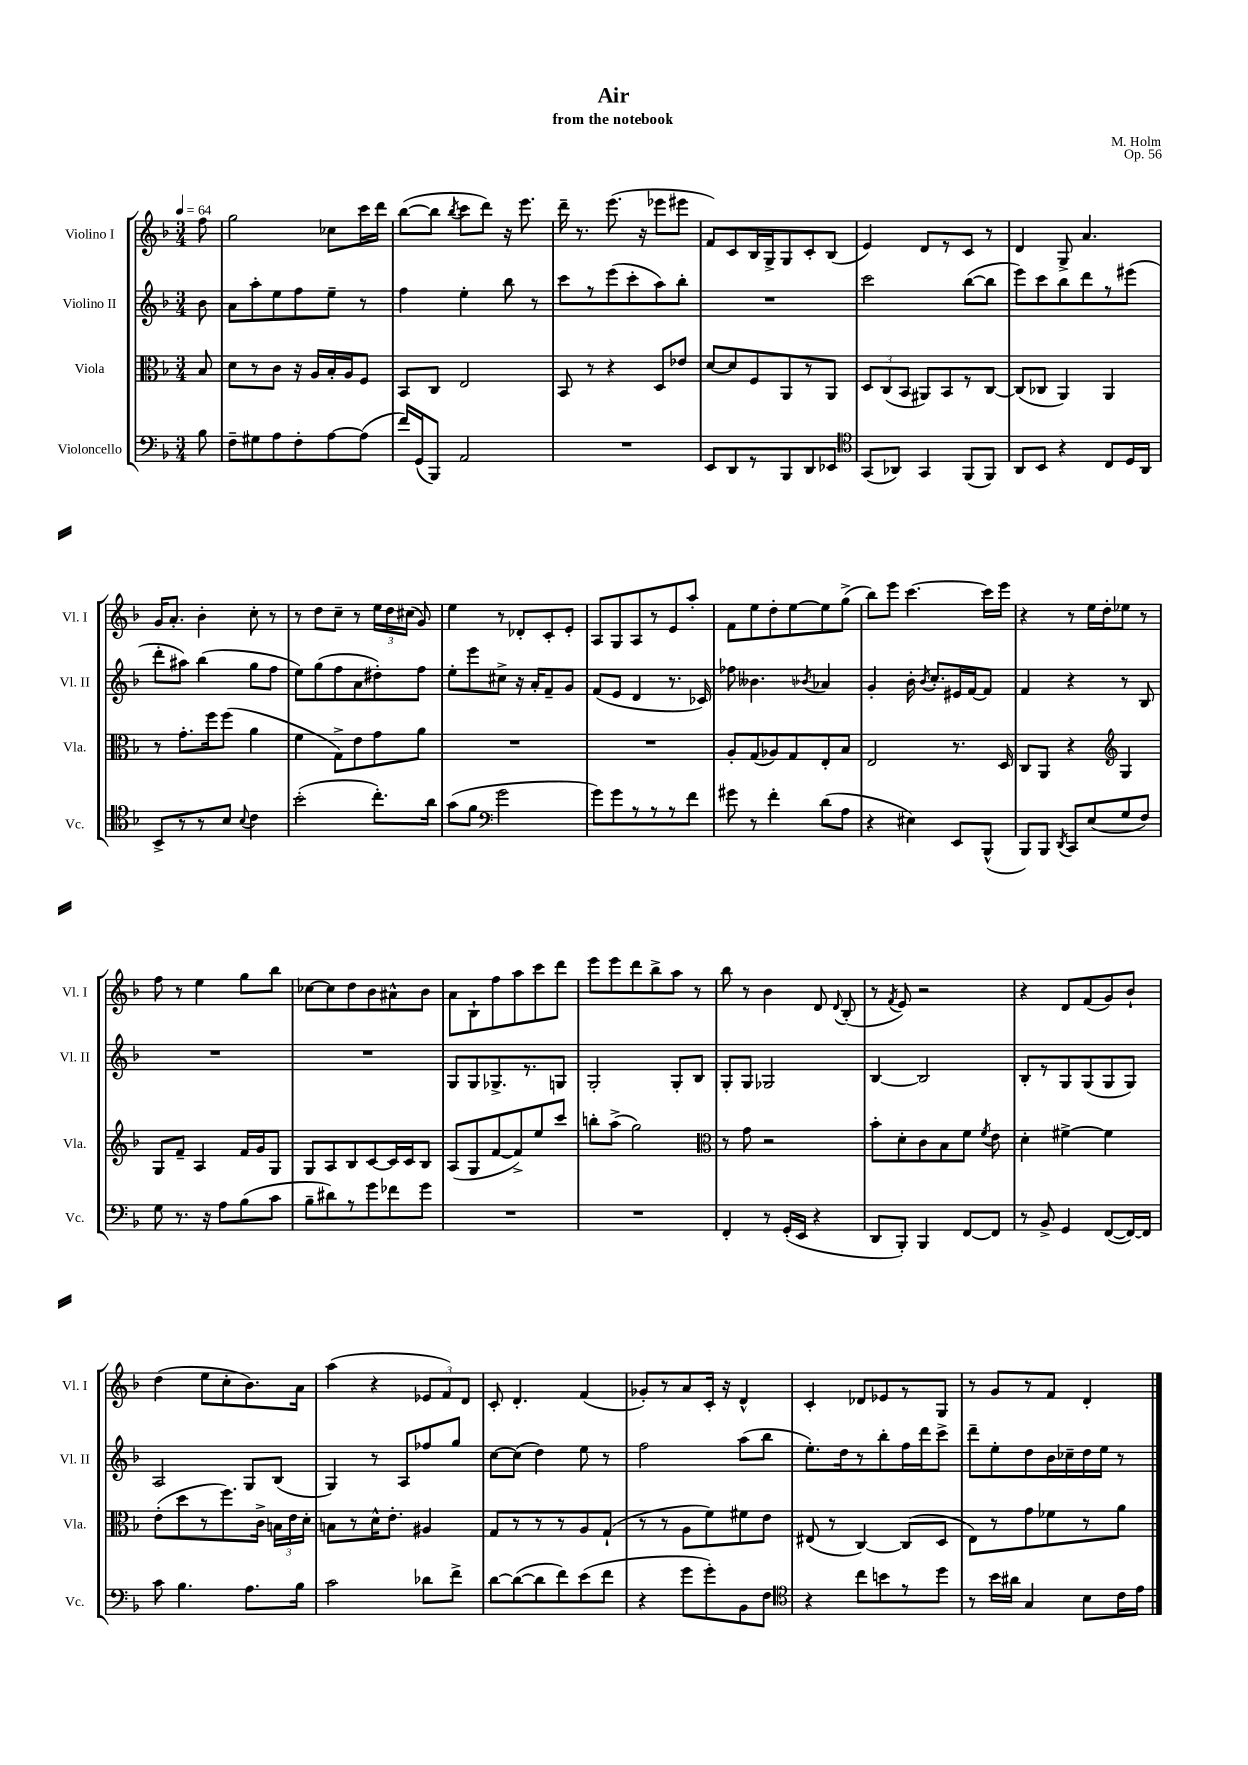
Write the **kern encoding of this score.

**kern	**kern	**kern	**kern
*part4	*part3	*part2	*part1
*staff4	*staff3	*staff2	*staff1
*I"Violoncello	*I"Viola	*I"Violino II	*I"Violino I
*I'Vc.	*I'Vla.	*I'Vl. II	*I'Vl. I
*clefF4	*clefC3	*clefG2	*clefG2
*k[b-]	*k[b-]	*k[b-]	*k[b-]
*M3/4	*M3/4	*M3/4	*M3/4
*MM64	*MM64	*MM64	*MM64
=	=	=	=
8B-\	8B-/	8b-\	8ff\
=1	=1	=1	=1
8F~\L	8d\L	8a\L	2gg\
8G#X\	8r	8aa'\	.
8A\	8c\J	8ee\	.
8F'\	16r	8ff\	.
.	16A/LL	.	.
[8A\	16B-'/	8ee~\J	8cc-X\L
.	16A/J	.	.
(8A\J]	8F/J	8r	16ccc\L
.	.	.	16ddd\JJ
=2	=2	=2	=2
16f/LL)	8BB-/L	4ff\	([8bb-\L
(16GG/J	.	.	.
8BBB-/J)	8C/J	.	8bb-\J]
.	.	.	8qbb-/
2AA/	2E/	4ee'\	8ccc\L
.	.	.	8ddd\J)
.	.	8bb-\	16r
.	.	.	8.eee\
.	.	8r	.
=3	=3	=3	=3
2.r	8BB-/	8ccc\L	16ddd~\
.	.	.	8.r
.	8r	8r	.
.	4r	(8eee\	(8.eee\
.	.	8ccc'\	.
.	.	.	16r
.	8D/L	8aa\)	8eee-X\L
.	8e-X/J	8bb-'\J	8eee#X\J
=4	=4	=4	=4
8EE/L	[8d/L	2.r	8f/L)
8DD/	8d/]	.	8c/
8r	8F/	.	16B-/L
.	.	.	16G^/J
8BBB-/	8AA/	.	8G/
8DD/	8r	.	8c'/
8EE-X/J	8AA/J	.	(8B-/J
=5	=5	=5	=5
*clefC4	*	*	*
(8GG/L	12D/L	2ccc\	4e/)
.	(12C/	.	.
8AA-X/J)	.	.	.
.	12BB-/J	.	.
4GG/	8AA#X/L)	.	8d/L
.	8BB-/	.	8r
(8FF/L	8r	([8bb-\L	8c/J
8FF/J)	[8C/J	8bb-\J]	8r
=6	=6	=6	=6
8AA/L	(8C/L]	8eee\L)	4d/
8BB-/J	8C-X/J	8ccc\	.
4r	4AA/)	8bb-\	8G^/
.	.	8ddd\	4.a/
8C/L	4AA/	8r	.
16D/L	.	(8eee#X\J	.
16AA/JJ	.	.	.
!!LO:LB:g=z
=7	=7	=7	=7
8BB-^/L	8r	8ddd'\L	16g/KL
.	.	.	8.a'/J
8r	8.g'\L	8aa#X\J)	.
8r	.	(4bb-\	4b-'\
.	16ff\k	.	.
8B-/J	(8ff\J	.	.
8qqB-/	.	.	.
4c\	4a\	8gg\L	8cc'\
.	.	8ff\J	8r
=8	=8	=8	=8
(2b-'\	4f\	8ee\L)	8r
.	.	(8gg\	8dd\L
.	8G^\L)	8ff\	8cc~\J
.	8e\	8a\	8r
8.cc'\L)	8g\	8dd#X'\)	24ee\LL
.	.	.	24dd\
.	.	.	(24cc#X\JJ
.	8a\J	8ff\J	8g/)
16a\Jk	.	.	.
=9	=9	=9	=9
(8g\L	2.r	8ee'\L	4ee\
8f\J	.	8eee\	.
*clefF4	*	*	*
2g\	.	8cc#X^\J	8r
.	.	16r	8d-X'/L
.	.	16a'/KL	.
.	.	8f~/	8c'/
.	.	8g/J	8e'/J
=10	=10	=10	=10
8g\L)	2.r	(8f/L	8A/L
8g\	.	8e/J	8G/
8r	.	4d/	8A/
8r	.	.	8r
8r	.	8.r	8e/
8f\J	.	.	8aa'/J
.	.	16c-X/)	.
=11	=11	=11	=11
8g#X\	8A'/L	8ff-X\	8f\L
8r	(8G/	4.b--X\	8ee\
4f'\	8A-X/)	.	8dd'\
.	8G/	.	[8ee\
.	.	8qb-X/	.
(8d\L	8E'/	4a-X/	8ee\]
8A\J	8B-/J	.	(8gg^\J
=12	=12	=12	=12
4r	2E/	4g'/	8bb-\L)
.	.	.	8eee\J
4E#X\)	.	16b-'\	[4.ccc\
.	.	8qb-/	.
.	.	8.cc'/L	.
8EE/L	8.r	16e#X/L	.
.	.	[16f/J	.
(8BBB-^^/J	.	8f/J]	16ccc\LL]
.	16D/	.	16eee\JJ
=13	=13	=13	=13
8BBB-/L)	8C/L	4f/	4r
8BBB-/J	8AA/J	.	.
8qDD/	.	.	.
8CC/L	4r	4r	8r
(8E/	.	.	16ee\LL
.	.	.	16dd'\J
*	*clefG2	*	*
8G/	4G/	8r	8ee-X\J
8F/J)	.	8B-/	8r
!!LO:LB:g=z
=14	=14	=14	=14
8G\	8G/L	2.r	8ff\
8.r	8f~/J	.	8r
.	4A/	.	4ee\
16r	.	.	.
8A\L	.	.	.
(8B-\	16f/LL	.	8gg\L
.	16g/J	.	.
8c\J	8G/J	.	8bb-\J
=15	=15	=15	=15
8B-~\L	8G/L	2.r	[8cc-X\L
8d#X\)	8A/	.	8cc-\]
8r	8B-/	.	8dd\
8g\	[8c/	.	8b-\
8f-X\	16c/L]	.	8a#X^^\
.	16c/J	.	.
8g\J	8B-/J	.	8b-\J
=16	=16	=16	=16
2.r	(8A/L	8G/L	8a\L
.	8G/	8G/	8B-`\
.	[8f/	8.G-X^/	8ff\
.	8f^/])	.	8aa\
.	.	8.r	.
.	8ee/	.	8ccc\
.	8ccc/J	8Gn/J	8ddd\J
=17	=17	=17	=17
2.r	8bbn'\L	2G'/	8eee\L
.	(8aa^\J	.	8eee\
.	2gg\)	.	8ddd\
.	.	.	8bb-^\
.	.	8G'/L	8aa\J
.	.	8B-/J	8r
=18	=18	=18	=18
*	*clefC3	*	*
4FF'/	8r	8G'/L	8bb-\
.	8g\	8G/J	8r
8r	2r	2G-X/	4b-\
(16GG'/LL	.	.	.
16EE/JJ	.	.	.
4r	.	.	8d/
.	.	.	8qqd/
.	.	.	(8B-'/
=19	=19	=19	=19
8DD/L	8b-'\L	[4B-/	8r
.	.	.	8qf/
8BBB-'/J)	8d'\	.	8e/)
4BBB-/	8c\	2B-/]	2r
.	8B-\	.	.
[8FF/L	8f\J	.	.
.	8qf/	.	.
8FF/J]	8e\	.	.
=20	=20	=20	=20
8r	4d'\	8B-'/L	4r
8BB-^/	.	8r	.
4GG/	[4f#X^\	8G/	8d/L
.	.	(8G/	(8f/
([8FF/L	4f#\]	8G/	8g/)
16FF/L_)	.	8G/J)	8b-`/J
16FF/JJ]	.	.	.
!!LO:LB:g=z
=21	=21	=21	=21
8c\	(8e'\L	2A/	(4dd\
4.B-\	8dd\	.	.
.	8r	.	8ee\L
.	8.ff\)	.	8cc'\
8.A\L	.	8G/L	8.b-\)
.	16c^\Jk	.	.
.	24Bn\LL	(8B-/J	.
.	24e\	.	.
16B-\Jk	.	.	16a\Jk
.	24d'\JJ	.	.
=22	=22	=22	=22
2c\	8Bn\L	4G/)	(4aa\
.	8r	.	.
.	16d^^\K	8r	4r
.	8.e'\J	.	.
.	.	8A/L	.
8d-X\L	4A#X/	8ff-X/	12e-X/L
.	.	.	12f/)
8f^\J	.	8gg/J	.
.	.	.	12d/J
=23	=23	=23	=23
[8d\L	8G/L	[8cc\L	8c'/
(8d\_	8r	(8cc\J]	4.d'/
8d\]	8r	4dd\)	.
8f\)	8r	.	.
(8e\	8A/	8ee\	(4f/
8f\J	(8G`/J	8r	.
=24	=24	=24	=24
4r	8r	2ff\	8g-X'/L)
.	8r	.	8r
8g\L	8A\L	.	8a/
8g'\)	8f\)	.	16c'/Jk
.	.	.	16r
8BB-\	8f#X\	(8aa\L	4d^^/
8F\J	8e\J	8bb-\J	.
=25	=25	=25	=25
*clefC4	*	*	*
4r	(8E#X/	8.ee'\L)	4c'/
.	8r	.	.
.	.	16dd\k	.
8cc\L	[4C/)	8r	8d-X/L
8bn\	.	8bb-'\	8e-X/
8r	(8C/L]	16ff\L	8r
.	.	16ddd\J	.
8dd\J	8D/J	8ccc^\J	8G/J
=26	=26	=26	=26
8r	8E\L)	8ddd~\L	8r
16b-\LL	8r	8ee'\	8g/L
16a#X\JJ	.	.	.
4G/	8g\	8dd\	8r
.	8f-X\	16b-\L	8f/J
.	.	16cc-X~\	.
8B-\L	8r	16dd\	4d'/
.	.	16ee\JJ	.
16c\L	8a\J	8r	.
16e\JJ	.	.	.
==	==	==	==
*-	*-	*-	*-
